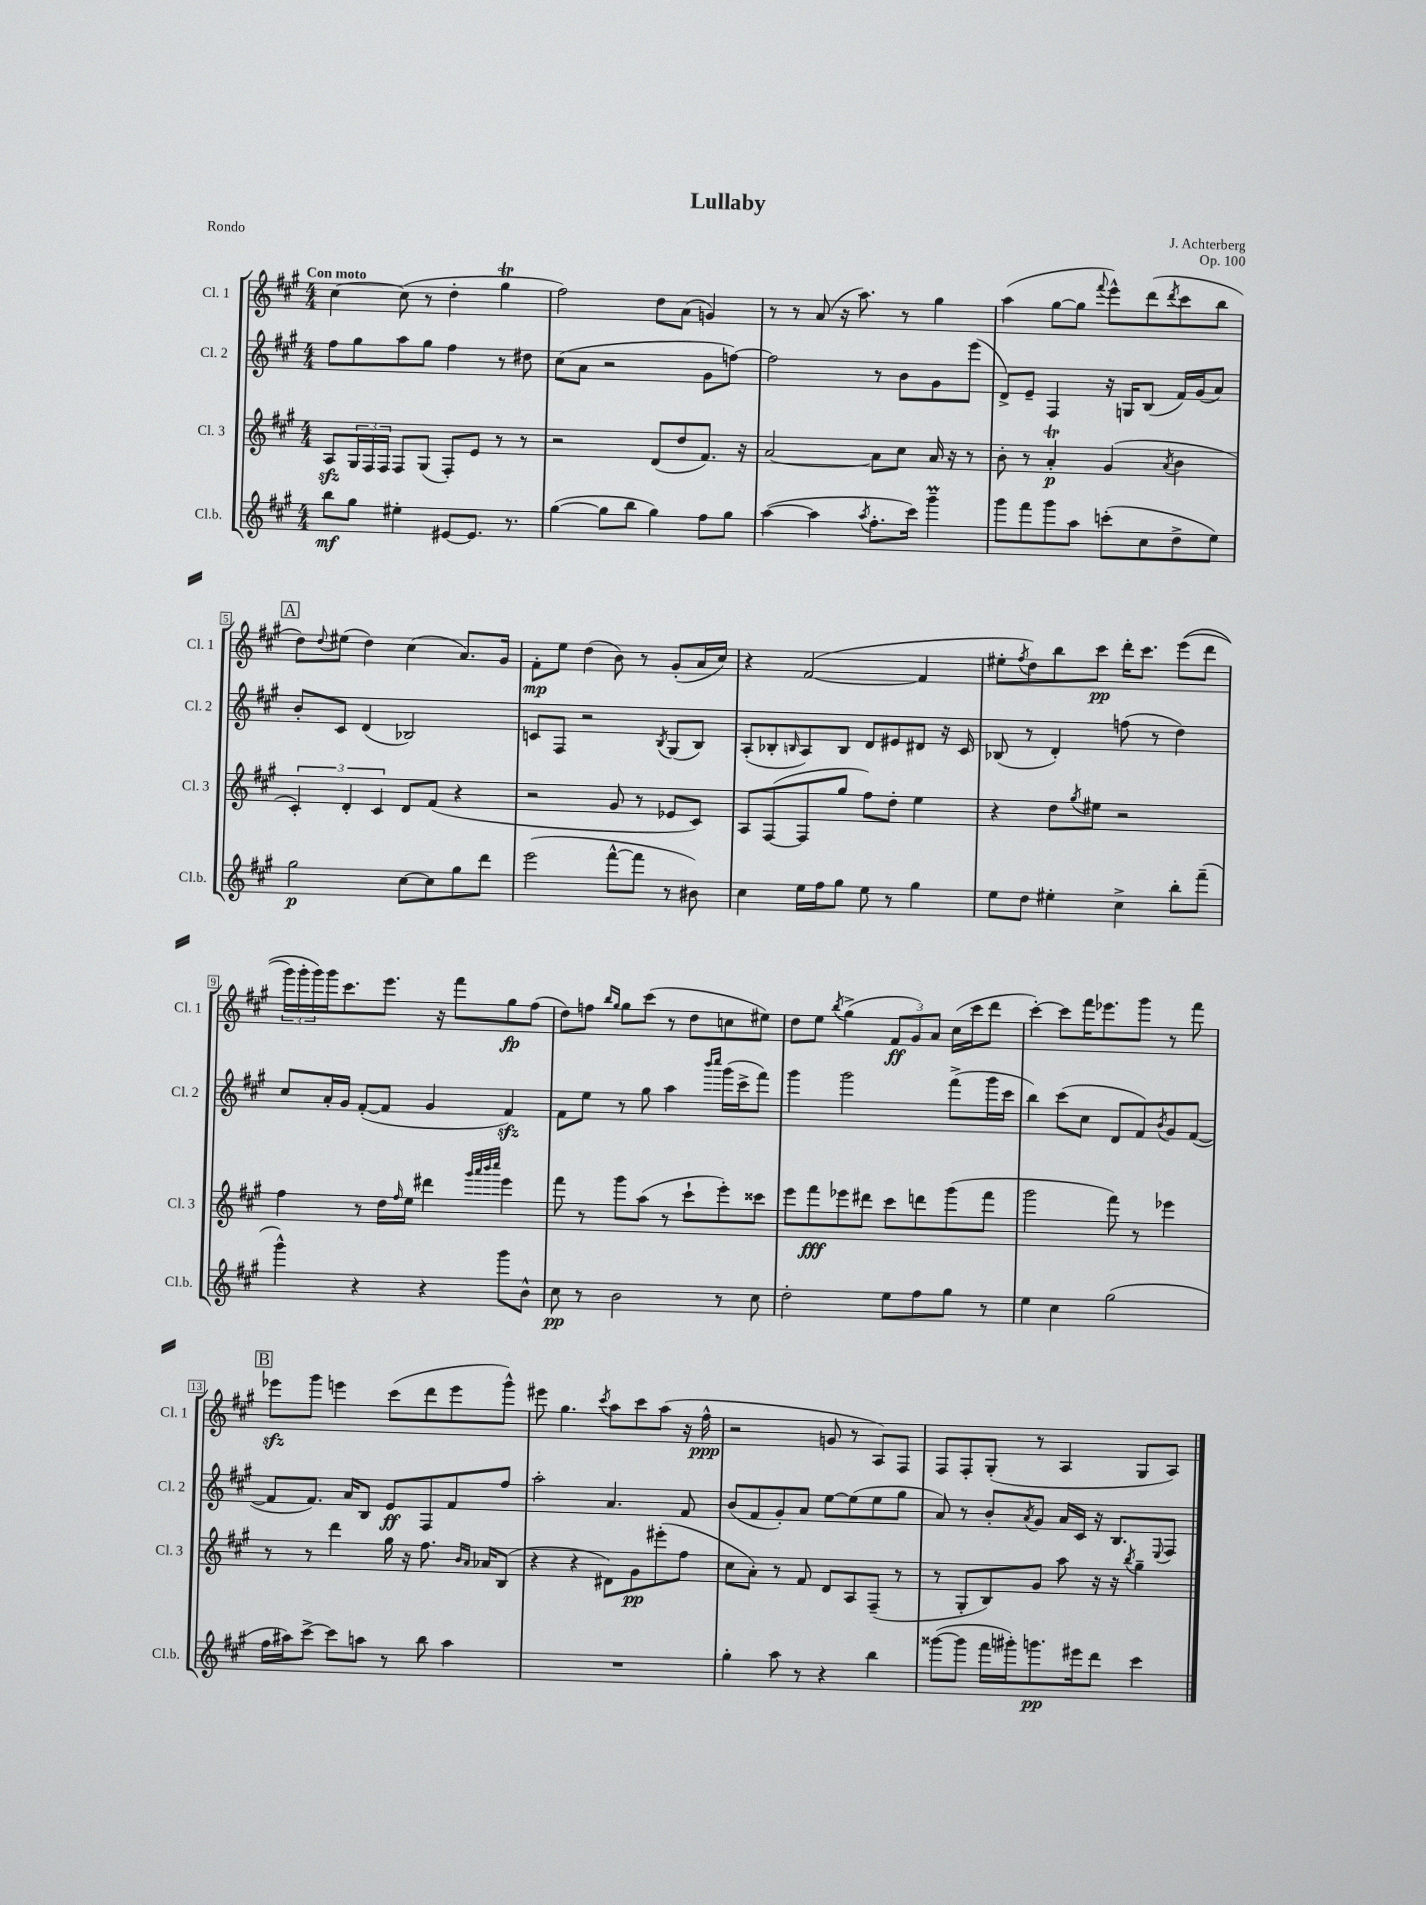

**kern	**kern	**kern	**kern
*staff4	*staff3	*staff2	*staff1
*clefG2	*clefG2	*clefG2	*clefG2
*k[f#c#g#]	*k[f#c#g#]	*k[f#c#g#]	*k[f#c#g#]
*M4/4	*M4/4	*M4/4	*M4/4
8bb	8A	8ff#	[4cc#
8gg#	24G#	8gg#	.
.	24F#	.	.
.	24F#	.	.
4ee#'	8F#	8aa	(8cc#]
.	(8G#	8gg#	8r
[8e#	8F#')	4ff#	4dd'
8.e#]	8e	.	.
.	8r	8r	4gg#
8.r	.	.	.
.	8r	8dd#	.
=	=	=	=
([4gg#	2r	(8cc#	2ff#)
.	.	8a	.
8gg#]	.	2r	.
8bb	.	.	.
4gg#)	(8d	.	8dd
.	8dd	.	(8a
8ff#	8.f#)	8g#	4g)
8gg#	.	[8ff)	.
.	16r	.	.
=	=	=	=
([4aa	[2a	2ff]	8r
.	.	.	8r
4aa]	.	.	(8a
.	.	.	16r
.	.	.	8.aa)
8qaa	.	.	.
8.ff#'	8a]	8r	.
.	8cc#	8b	8r
16ccc#)	.	.	.
4ggg#~	16a	8g#	4gg#
.	16r	.	.
.	8r	(8eee	.
=	=	=	=
8ggg#	8b'	8d^)	(4aa
8fff#	8r	8e~	.
8ggg#	4a'	4F#	[8gg#
8aa	.	.	8gg#]
.	.	.	8qqfff#
(8ccc'	(4g#	16r	8eee^^)
.	.	16G	.
8cc#	.	(8B	(8ddd
.	8qa	.	8qddd
8dd^	4b	16f#)	8ccc#
.	.	(16g#	.
8ee)	.	8a)	8bb
=	=	=	=
2gg#	6c#')	8b'	8dd)
.	.	.	8qqdd
.	.	8c#	(8ee#
.	6d'	.	.
.	.	(4d	4dd)
.	6c#	.	.
[8cc#	8d	2B-)	(4cc#
8cc#]	(8f#	.	.
8gg#	4r	.	8.a)
8ddd	.	.	.
.	.	.	16g#
=	=	=	=
(2eee	2r	8c	8f#'
.	.	8F#	8ee
.	.	2r	(4dd
[8fff#^^	8g#	.	8b)
8fff#]	8r	.	8r
.	.	8qB	.
8r	8e-	(8G#	(8g#'
8b#)	8c#)	8B)	16a
.	.	.	16cc#)
=	=	=	=
4cc#	8A	(8A'	4r
.	([8F#	8B-'	.
.	.	16qqB	.
16ee	8F#]	8A)	([2f#
16ff#	.	.	.
8gg#	8gg#	8B	.
8ee	8ff#)	8d	.
8r	8dd'	8e#	.
4gg#	4ee	8d#	4f#]
.	.	16r	.
.	.	16c#	.
=	=	=	=
8ee	4r	(8B-	8ee#'
.	.	.	8qff#
8dd	.	8r	8dd)
4ee#'	8dd	4d')	8bb
.	8qgg#	.	.
.	8ee#	.	8ccc#
4cc#^	2r	(8ff	16ddd'
.	.	.	8.ccc#
.	.	8r	.
8bb'	.	4dd)	&((8eee
(8fff#~	.	.	8ddd
=	=	=	=
4ggg#^^)	4ff#	8cc#	24ggg#)
.	.	.	24ggg#'
.	.	.	24ggg#&)
.	.	16a'	16ggg#
.	.	16g#	8.ccc#
4r	8r	([8f#'	.
.	16dd	8f#]	8.eee
.	16qqff#	.	.
.	16ee	.	.
4r	4ddd#	4g#	.
.	.	.	16r
.	.	.	8fff#
.	32qqggg#	.	.
.	32qqaaa	.	.
.	32qqbbb	.	.
.	32qqcccc#	.	.
8ggg#	4eee	4f#)	8gg#
8b^^	.	.	(8ff#
=	=	=	=
8cc#	8fff#	8f#	8dd)
8r	8r	8ee	8ff
.	.	.	16qqbb
.	.	.	16qqgg#
2b	8ggg#	8r	8gg#
.	(8aa	8gg#	(8ccc#
.	8r	4aa	8r
.	8ccc#`	.	8dd
.	.	16qqbbb	.
.	.	16qqcccc#	.
8r	8eee')	(16ggg#	8cc
.	.	16ccc#^	.
8cc#	8ccc##	8fff#)	8ee#)
=	=	=	=
2dd'	8eee	4ggg#	8dd
.	8fff#	.	8ee
.	.	.	8qbb
.	8eee-	2ggg#	(4gg#^
.	8ddd#	.	.
8ee	8ccc#	.	12f#
.	.	.	12g#)
8ff#	8ddd	.	.
.	.	.	12a
8gg#	(8ggg#	(8fff#^	(16cc#
.	.	.	16ccc#
8r	8fff#	16ggg#	8ddd
.	.	16ccc#	.
=	=	=	=
4ee	2ggg#	4bb)	[4ccc#')
4cc#	.	(8ccc#	8ccc#]
.	.	8cc#	16fff#
.	.	.	8.eee-
(2gg#	8fff#)	8d	.
.	8r	8f#)	8ggg#
.	.	8qb	.
.	4eee-	8g#	8r
.	.	([8f#	8fff#
=	=	=	=
16ff#	8r	8f#]	8eee-
16aa#)	.	.	.
[8ccc#^	8r	8.f#)	8ggg#
8ccc#]	4ddd	.	4eee
.	.	16a	.
8aa	.	8B	.
8r	16gg#	8e	(8ccc#
.	16r	.	.
8bb	8.ff#	8F#	8ddd
4aa	.	8f#	8eee
.	16qqb	.	.
.	16qqa	.	.
.	16a-	.	.
.	(8B	8ff#	8ggg#^^)
=	=	=	=
1r	4r	2aa'	8eee#
.	.	.	4.gg#
.	4r	.	.
.	.	.	8qccc#
.	8d#)	4.a	8aa
.	8g#	.	8ccc#
.	(8eee#'	.	(8aa
.	8ff#	8f#	16r
.	.	.	16ff#^^
=	=	=	=
4gg#'	8cc#	(8b	2r
.	8a')	8f#	.
8aa	8r	8g#')	.
8r	8f#	8a	.
4r	8d	[8ee	8g
.	8A	(8ee]	8r
4bb	(8F#~	8ee	8A)
.	8r	8gg#	8F#
=	=	=	=
([8ggg##	8r	8a)	8F#
8ggg##]	8G#'	8r	8F#'
16fff#	8B)	8b'	(8G#'
16ggg#')	.	.	.
.	.	8qa	.
8.ggg	8g#	8g#	8r
.	8aa	16a	4A
16eee#	.	16c#	.
8ddd	16r	16r	.
.	16r	8.B	.
.	8qbb	.	.
4ccc#	4gg#~	.	8G#
.	.	8qqE	.
.	.	8F#	8A)
==	==	==	==
*-	*-	*-	*-
